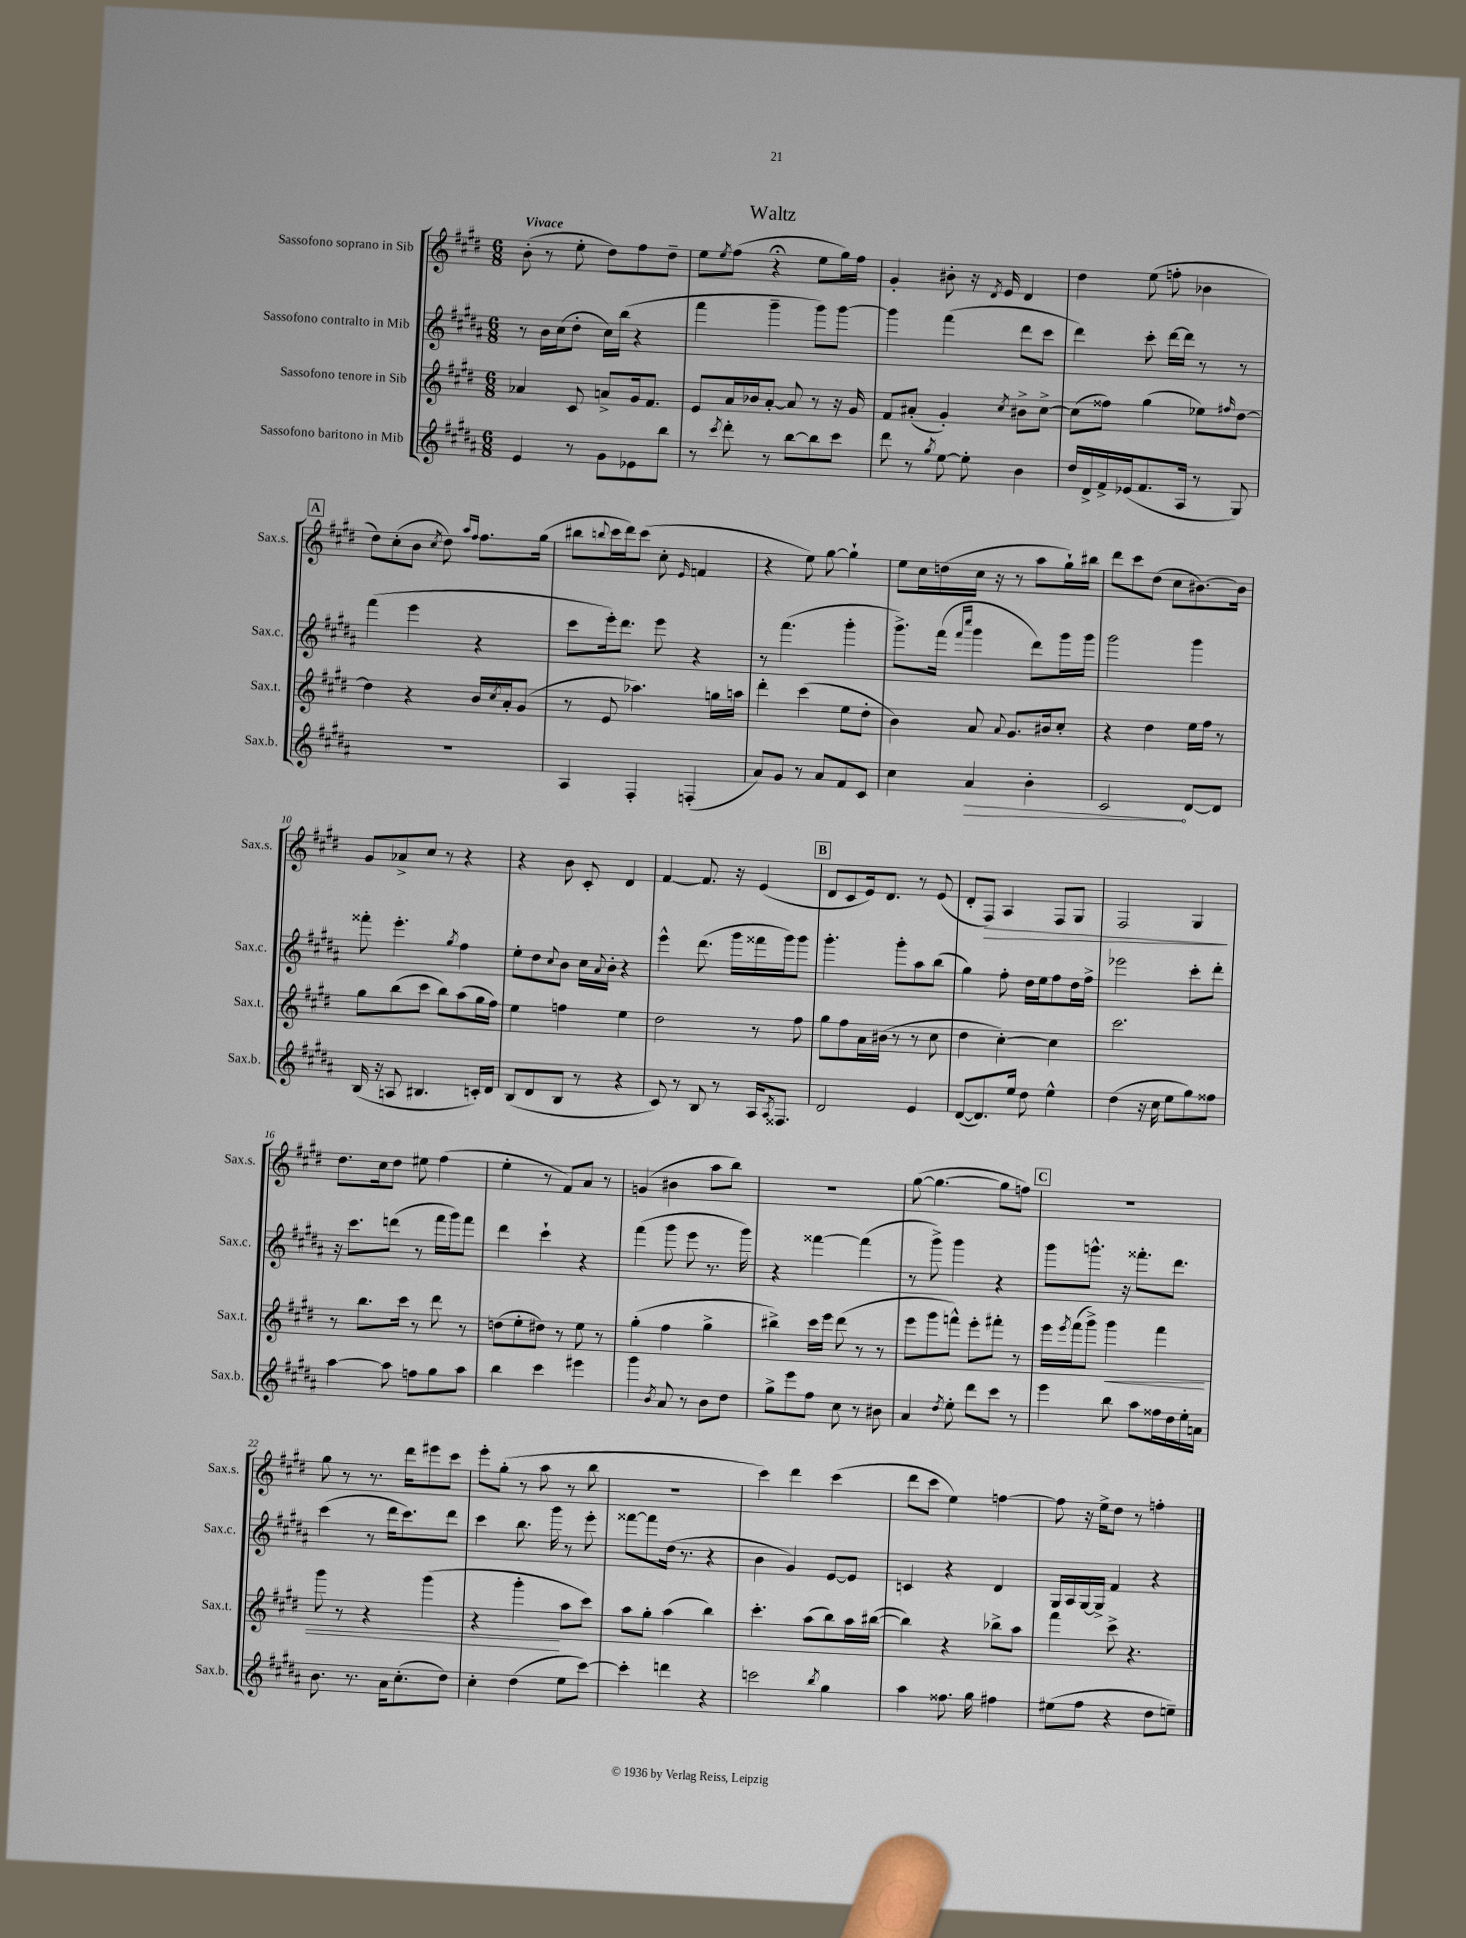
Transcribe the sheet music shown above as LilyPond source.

\header { title = "Waltz" }
<<
\new StaffGroup <<
\new Staff = "s0" \with { instrumentName = "Sassofono soprano in Sib" shortInstrumentName = "Sax.s." } {
    \clef treble \key e \major \numericTimeSignature \time 6/8 \tempo "Vivace"
    b'8-.( r8 e''8-. dis''8) fis''8 dis''8-- |
    e''8 \acciaccatura { e''8 } fis''8( r4\fermata e''8 gis''16) fis''16 |
    gis'4-. bis'8-. r16 \acciaccatura { dis'8 } e'16 dis'4 |
    dis''4 e''8( f''8-. bes'4 |
    \mark \markup { \box "A" } dis''8) cis''8-.( b'8 \acciaccatura { cis''8 } dis''8) \grace { a''16 fis''16 } fis''8. gis''16( |
    bis''8 \appoggiatura { b''8 } cis'''16 dis'''16) cis'''8( cis''8-. \grace { e'16 } f'4 |
    r4 e''8) gis''8~ gis''4-! |
    e''8 cis''16 d''16( cis''16 r16 r8 a''8 gis''16-!) bis''16 |
    dis'''8 cis'''8 dis''8( cis''8 bis'8.~) bis'16 |
    gis'8 aes'8-> cis''8 r8 r4 |
    r4 b'8 cis'8-. dis'4 |
    fis'4~ fis'8. r16 e'4( |
    \mark \markup { \box "B" } dis'8 cis'8 e'16) dis'8. r8 e'8( |
    dis'8-. fis8\>) a4 fis8 gis8 |
    fis2 gis4\! |
    dis''8. cis''16 dis''8 eis''8 fis''4( |
    e''4-. r8 fis'8) a'8 r8 |
    g'4( bis'4 a''8 b''8) |
    R2. |
    gis''8~( gis''4.~ gis''8 f''8) |
    \mark \markup { \box "C" } R2. |
    gis''8 r8 r8. dis'''16 eis'''8 cis'''8 |
    e'''8-. gis''8-.( r8 a''8 r8 b''8 |
    R2. |
    cis'''4) dis'''4 cis'''4( |
    dis'''8 cis'''8 e''4) f''4~ |
    f''8 r16 e''16-> dis''8 r8 f''4-. \bar "|." |
}
\new Staff = "s1" \with { instrumentName = "Sassofono contralto in Mib" shortInstrumentName = "Sax.c." } {
    \clef treble \key b \major \numericTimeSignature \time 6/8
    r8 b'16 cis''16( dis''8-. cis''16) b''16( r4 |
    fis'''4 gis'''4-- gis'''8) gis'''8~ |
    gis'''4 fis'''4( dis'''8 cis'''8 |
    dis'''4) cis'''8-. dis'''16~ dis'''16 r8 r8 |
    \mark \markup { \box "A" } fis'''4( e'''4 r4 |
    cis'''8 e'''16-.) dis'''8. e'''8 r4 |
    r8 fis'''4.( gis'''4-. |
    gis'''8.->) fis'''16( \grace { fis'''16 cis''''16 } gis'''4 dis'''8) gis'''16 gis'''16 |
    gis'''2 gis'''4 |
    fisis'''8-. e'''4.-. \acciaccatura { gis''8 } fis''4 |
    e''8-. dis''8 \appoggiatura { cis''8 } b'8 cis''16 \appoggiatura { ais'8 } b'16-. r4 |
    e'''4-^ dis'''8.( gis'''16 fisis'''16 gis'''16) gis'''8 |
    \mark \markup { \box "B" } gis'''4.-. gis'''8-. ais''8 b''8( |
    gis''4) fis''8-. dis''16 e''16 fis''8 dis''16 fis''16-> |
    ees'''2 cis'''8-. dis'''8-. |
    r16 cis'''8. d'''8( r8 fis'''16 gis'''16) fis'''8 |
    dis'''4 cis'''4-! r4 |
    fis'''4( gis'''8 e'''8 r8. gis'''16) |
    r4 fisis'''4~ fisis'''4( |
    r8 gis'''8->) gis'''4 r4 |
    \mark \markup { \box "C" } gis'''8 g'''8.-^ r16 fisis'''8.-. dis'''8. |
    cis'''4( r8 dis'''16 cis'''8.) dis'''8 |
    cis'''4 b''8. gis'''16 r8 e'''8-. |
    fisis'''8~ fisis'''8 dis''16( r8. r4 |
    b'4 gis'4) e'8~ e'8 |
    c'4 r4 dis'4 |
    gis16 ais16 gis16~ gis16-> fis'4 r4 \bar "|." |
}
\new Staff = "s2" \with { instrumentName = "Sassofono tenore in Sib" shortInstrumentName = "Sax.t." } {
    \clef treble \key e \major \numericTimeSignature \time 6/8
    aes'4 cis'8 a'8-> gis'16 fis'8. |
    e'8 a'16 bes'16 a'8~-. a'8 r8 r16 gis'16 |
    fis'8 ais'8-.( gis'4-.) \acciaccatura { cis''8 } bis'8-> cis''8~-> |
    cis''8( fisis''8) gis''4( ees''8) \grace { fis''16 } dis''8~ |
    \mark \markup { \box "A" } dis''4 r4 b'16 \acciaccatura { cis''8 } a'16-. gis'8( |
    r8 e'8 aes''4.) g''16 a''16 |
    dis'''4-. cis'''4( e''8 dis''8-. |
    b'4) a'8 \appoggiatura { a'8 } gis'8. bis'16 cis''8-. |
    r4 dis''4 e''16 fis''16 r8 |
    gis''8 b''8( cis'''8 b''8) a''8( gis''16 fis''16) |
    e''4 f''4 e''4 |
    dis''2 r8 fis''8 |
    \mark \markup { \box "B" } gis''8 fis''8 a'16 bis'16( r8 r8 cis''8 |
    dis''4 cis''4~-.) cis''4 |
    cis'''2. |
    r8 b''8. cis'''16 r8 dis'''8 r8 |
    d''8( e''8-. dis''8) r8 e''8 r8 |
    gis''4-.( fis''4 gis''4-> |
    bis''4->) cis'''16 e'''16 dis'''8( r8 r8 |
    e'''8 gis'''8 f'''8-^) e'''8-. fis'''8-. r8 |
    \mark \markup { \box "C" } e'''16 \acciaccatura { e'''8 } fis'''16( gis'''8->) gis'''4\< fis'''4 |
    gis'''8 r8 r4 gis'''4( |
    r4 gis'''4-.\! a''8 cis'''8) |
    a''8 gis''8-. a''4( b''4) |
    cis'''4.-. a''8( b''8) a''16 bis''16~( |
    bis''4) r4 bes''8-> a''8 |
    fis'''4 cis'''8-> r4. \bar "|." |
}
\new Staff = "s3" \with { instrumentName = "Sassofono baritono in Mib" shortInstrumentName = "Sax.b." } {
    \clef treble \key b \major \numericTimeSignature \time 6/8
    e'4 r8 gis'8 ees'8 b''8 |
    r8 \acciaccatura { cis'''8 } dis'''8-. r8 b''8~ b''8 cis'''8 |
    dis'''8 r8 \acciaccatura { gis''8 } e''8~ e''8-. b'4 |
    dis''16 dis'16-> fis'16-> ees'16( fis'8. ais16 r8 gis8) |
    \mark \markup { \box "A" } R2. |
    ais4 fis4-. f4-.( |
    ais'8) gis'8 r8 ais'8 fis'8 cis'8 |
    cis''4 \once \override Hairpin.circled-tip = ##t ais'4\> b'4-. |
    cis'2\! dis'8~ dis'8 |
    b16( r16 a8 bis4. c'16-.) dis'16 |
    b8( dis'8 b8 r8 r4 |
    cis'8) r8 b8 r8 ais16 \acciaccatura { ais8 } fisis8. |
    \mark \markup { \box "B" } dis'2 e'4 |
    dis'8~( dis'8.) e''16 dis''8 e''4-^ |
    dis''4( r16 cis''16 e''8 gis''8) fisis''8 |
    ais''4~ ais''8 f''8 gis''8 ais''8 |
    b''4 cis'''4 eis'''4 |
    gis'''4 \acciaccatura { b'8 } ais'8 r8 b'8 dis''8 |
    gis''8-> e'''8 fis''8 cis''8 r8 bis'8 |
    ais'4 \acciaccatura { dis''8 } e''8-. dis'''8 cis'''8 r8 |
    \mark \markup { \box "C" } e'''4 b''8 ais''8 fisis''16 dis''16 e''16-. a'16 |
    b'8. r8. ais'16 cis''8.-.( dis''8) |
    cis''4-. dis''4( e''8 cis'''8~) |
    cis'''4-. d'''4 r4 |
    c'''2 \acciaccatura { b''8 } gis''4 |
    ais''4 fisis''8. gis''16 fis''4 |
    eis''8( fis''8 r4 dis''8 e''8--) \bar "|." |
}
>>
>>
